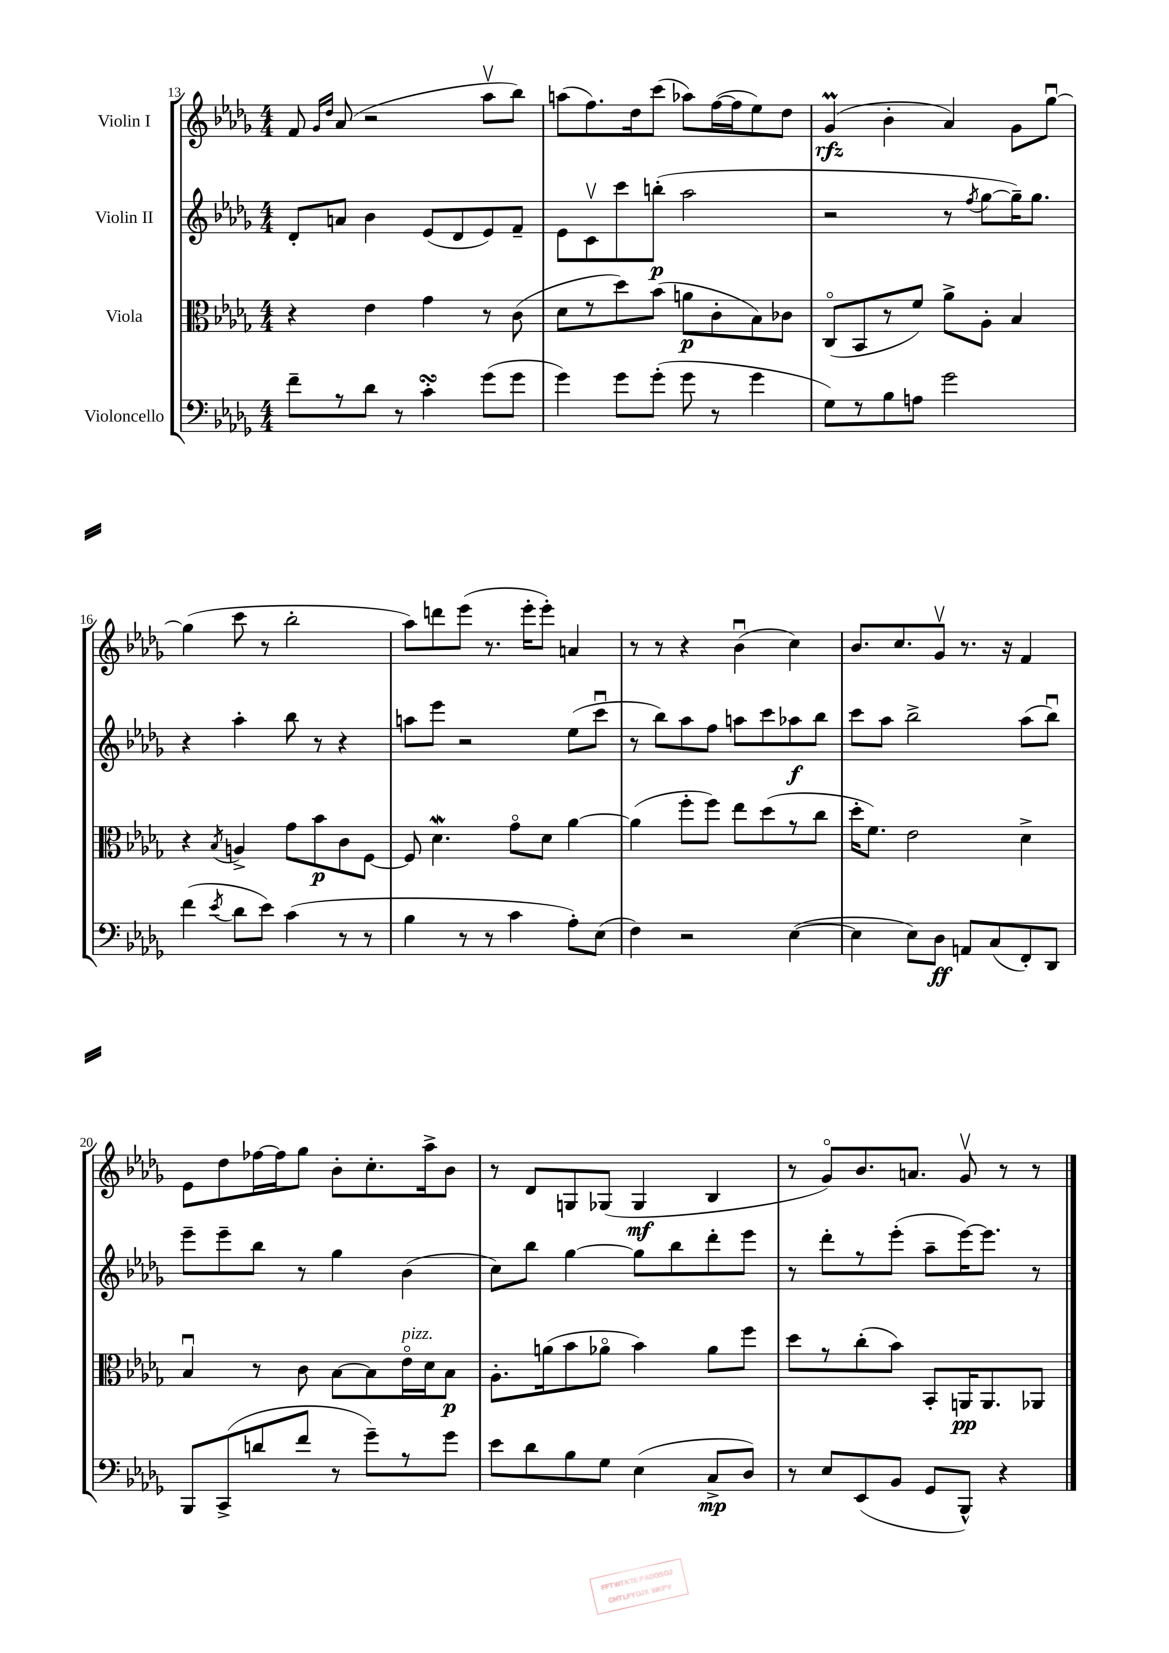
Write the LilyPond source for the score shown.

<<
\new StaffGroup <<
\new Staff = "s0" \with { instrumentName = "Violin I" } {
    \clef treble \key des \major \numericTimeSignature \time 4/4
    \autoBeamOff f'8 \grace { ges'16[ des''16] } aes'8( r2 aes''8[\upbow bes''8]) |
    a''8[( f''8.) des''16 c'''8]( aes''8[) f''16~( f''16 ees''8) des''8] |
    ges'4\prall\rfz( bes'4-. aes'4) ges'8[ ges''8]~\downbow |
    ges''4( c'''8 r8 bes''2-. |
    aes''8[) d'''8 ees'''8]( r8. ees'''16[-. ees'''8]-.) a'4 |
    r8 r8 r4 bes'4\downbow( c''4) |
    bes'8.[ c''8. ges'8]\upbow r8. r16 f'4 |
    ees'8[ des''8 fes''16~ fes''16 ges''8] bes'8[-. c''8.-. aes''16-> bes'8] |
    r8 des'8[ g8 ges8]( ges4\mf bes4 |
    r8 ges'8[\flageolet) bes'8. a'8.] ges'8\upbow r8 r8 \bar "|." |
}
\new Staff = "s1" \with { instrumentName = "Violin II" } {
    \clef treble \key des \major \numericTimeSignature \time 4/4
    \autoBeamOff des'8[-. a'8] bes'4 ees'8[( des'8 ees'8) f'8]-- |
    ees'8[ c'8\upbow c'''8 b''8]-.\p( aes''2 |
    r2 r8 \acciaccatura { f''8 } ges''8[~ ges''16--) ges''8.] |
    r4 aes''4-. bes''8 r8 r4 |
    a''8[ ees'''8] r2 ees''8[( c'''8]\downbow |
    r8 bes''8[) aes''8 f''8] a''8[ c'''8 aes''8\f bes''8] |
    c'''8[ aes''8] bes''2-> aes''8[( bes''8]\downbow) |
    ees'''8[-- ees'''8-- bes''8] r8 ges''4 bes'4( |
    c''8[) bes''8] ges''4~ ges''8[ bes''8 des'''8-. ees'''8] |
    r8 des'''8[-. r8 ees'''8]-.( aes''8[-- ees'''16~) ees'''8.] r8 \bar "|." |
}
\new Staff = "s2" \with { instrumentName = "Viola" } {
    \clef alto \key des \major \numericTimeSignature \time 4/4
    \autoBeamOff r4 ees'4 ges'4 r8 c'8( |
    des'8[ r8 des''8) bes'8]( a'8[\p c'8-. bes8) ces'8] |
    c8[\flageolet( bes,8 r8 f'8]) aes'8[-> aes8]-. bes4 |
    r4 \acciaccatura { bes8 } a4-> ges'8[ bes'8\p c'8 f8]~ |
    f8 des'4.\mordent ges'8[\flageolet des'8] aes'4~ |
    aes'4( f''8[-. f''8]) ees''8[ des''8( r8 c''8] |
    des''16[-. f'8.]) ees'2 des'4-> |
    bes4\downbow r8 c'8 bes8[~ bes8 ees'16\flageolet^\markup { \italic "pizz." } des'16 bes8]\p |
    aes8.[-. a'16( bes'8 aes'8]\flageolet bes'4) aes'8[ f''8] |
    des''8[ r8 c''8-.( bes'8]) bes,8[-. a,16\pp a,8. aes,8] \bar "|." |
}
\new Staff = "s3" \with { instrumentName = "Violoncello" } {
    \clef bass \key des \major \numericTimeSignature \time 4/4
    \autoBeamOff f'8[-- r8 des'8] r8 c'4-.\turn ges'8[( ges'8] |
    ges'4) ges'8[ ges'8]-.( ges'8 r8 ges'4 |
    ges8[) r8 bes8 a8] ges'2 |
    f'4( \acciaccatura { ees'8 } des'8[ ees'8]) c'4( r8 r8 |
    bes4 r8 r8 c'4 aes8[-.) ees8]( |
    f4) r2 ees4~( |
    ees4 ees8[) des8]\ff a,8[ c8( f,8-.) des,8] |
    bes,,8[ c,8->( d'8 f'8] r8 ges'8[--) r8 ges'8] |
    ees'8[ des'8 bes8 ges8] ees4( c8[->\mp des8]) |
    r8 ees8[ ees,8( bes,8] ges,8[ bes,,8]-^) r4 \bar "|." |
}
>>
>>
\layout { \context { \Score currentBarNumber = #13 } }
